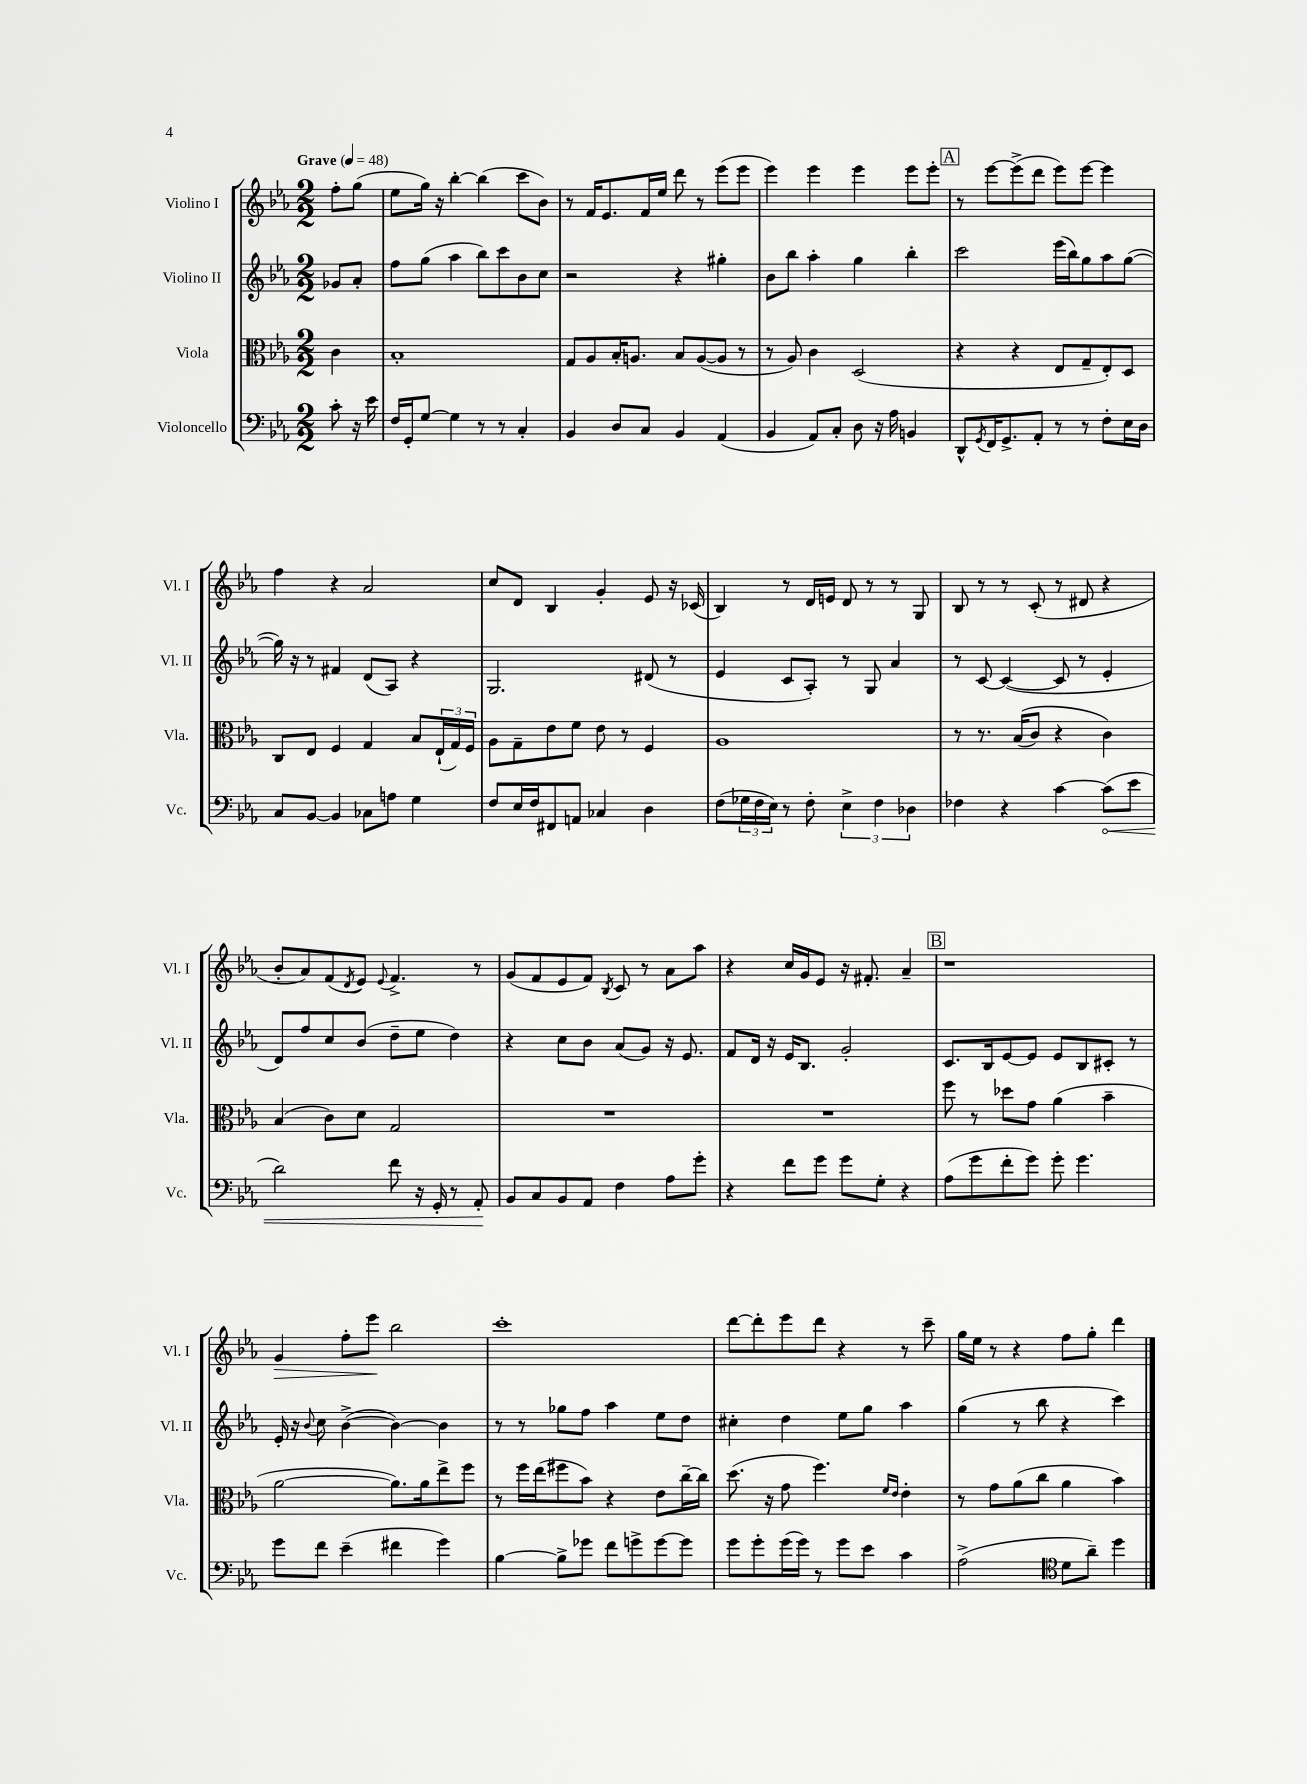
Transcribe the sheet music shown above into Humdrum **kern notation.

**kern	**kern	**kern	**kern
*staff4	*staff3	*staff2	*staff1
*clefF4	*clefC3	*clefG2	*clefG2
*k[b-e-a-]	*k[b-e-a-]	*k[b-e-a-]	*k[b-e-a-]
*M2/2	*M2/2	*M2/2	*M2/2
*MM48	*MM48	*MM48	*MM48
8c'\	4c\	8g-/L	8ff'\L
16r	.	8a-'/J	(8gg\J
16e-\	.	.	.
=	=	=	=
16F/LL	1B-'	8ff\L	8ee-\L
16GG'/J	.	.	.
[8G/J	.	(8gg\J	16gg\Jk)
.	.	.	16r
4G\]	.	4aa-\	[4bb-'\
8r	.	8bb-\L)	(4bb-\]
8r	.	8ccc\	.
4C'/	.	8b-\	8ccc\L
.	.	8cc\J	8b-\J)
=	=	=	=
4BB-/	8G/L	2r	8r
.	8A-/	.	16f/LK
.	.	.	8.e-/
8D/L	16B-'/K	.	.
.	8.A/J	.	.
8C/J	.	.	16f/L
.	.	.	16ee-/JJ
4BB-/	8B-/L	4r	8ddd\
.	([8A/	.	8r
(4AA-/	8A/]J	4gg#'\	(8eee-\L
.	8r	.	8eee-\J
=	=	=	=
4BB-/	8r	8b-\L	4eee-\)
.	8A-/)	8bb-\J	.
8AA-/L)	4c\	4aa-'\	4eee-\
8C'/J	.	.	.
8D\	(2D/	4gg\	4eee-\
16r	.	.	.
16A-\	.	.	.
4BB/	.	4bb-'\	8eee-\L
.	.	.	8eee-'\J
=	=	=	=
8DD^^/L	4r	2ccc\	8r
8qGG/	.	.	.
16FF/K	.	.	[8eee-\L
8.GG^/	.	.	.
.	4r	.	(8eee-^\]
8AA-'/J	.	.	8ddd\J
8r	8E-/L	(16eee-\LL	8eee-\L)
.	.	16bb-\J)	.
8r	8G~/	8gg\	[8eee-\J
8F'\L	8E-'/)	8aa-\	4eee-\]
16E-\L	8D/J	([8gg\J	.
16D\JJ	.	.	.
=	=	=	=
8C/L	8C/L	16gg\])	4ff\
.	.	16r	.
[8BB-/J	8E-/J	8r	.
4BB-/]	4F/	4f#/	4r
8C-\L	4G/	(8d/L	2a-/
8A\J	.	8A-/J)	.
4G\	8B-/L	4r	.
.	(24E-`/L	.	.
.	24G/)	.	.
.	24F/JJ	.	.
=	=	=	=
8F/L	8A-\L	2.G/	8cc/L
16E-/L	8G~\	.	8d/J
16F/J	.	.	.
8FF#/	8e-\	.	4B-/
8AA/J	8f\J	.	.
4C-/	8e-\	.	4g'/
.	8r	.	.
4D\	4F/	(8d#/	8e-/
.	.	8r	16r
.	.	.	(16c-/
=	=	=	=
(8F\L	1A-	4e-/	4B-/)
24G-\L	.	.	.
24F\	.	.	.
24E-\JJ)	.	.	.
8r	.	8c/L	8r
8F'\	.	8A-'/J)	16d/LL
.	.	.	16e/JJ
6E-^\	.	8r	8d/
.	.	8G/	8r
6F\	.	.	.
.	.	4a-/	8r
6D-\	.	.	.
.	.	.	8G/
=	=	=	=
4F-\	8r	8r	8B-/
.	8.r	[8c/	8r
4r	.	(4c/_	8r
.	&((16B-/LK	.	.
.	8c/J)	.	(8c'/
[4c\	4r	8c/]	8r
.	.	8r	8d#/
(8c\]L	4c\&)	4e-'/	4r
8e-\J	.	.	.
=	=	=	=
2d\)	(4B-/	8d/L)	8b-'/L
.	.	8ff/	8a-/)
.	8c\L)	8cc/	(8f/
.	.	.	8qd/
.	8d\J	(8b-/J	8e-/J)
.	.	.	8qqe-/
8f\	2G/	8dd~\L	4.f^/
16r	.	8ee-\J	.
16GG'/	.	.	.
8r	.	4dd\)	.
8AA-'/	.	.	8r
=	=	=	=
8BB-/L	1r	4r	(8g/L
8C/	.	.	8f/
8BB-/	.	8cc\L	8e-/
8AA-/J	.	8b-\J	8f/J)
.	.	.	8qB-/
4F\	.	(8a-/L	8c/
.	.	8g/J)	8r
8A-\L	.	16r	8a-\L
.	.	8.e-/	.
8g'\J	.	.	8aa-\J
=	=	=	=
4r	1r	8f/L	4r
.	.	16d/Jk	.
.	.	16r	.
8f\L	.	16e-/LK	16cc/LL
.	.	8.B-/J	16g/J
8g\J	.	.	8e-/J
8g\L	.	2g'/	16r
.	.	.	8.f#'/
8G'\J	.	.	.
4r	.	.	4a-~/
=	=	=	=
(8A-\L	8ff\	8.c/L	1r
8g\	8r	.	.
.	.	16B-/k	.
8f'\	8dd-\L	[8e-/	.
8g\J)	8g\J	8e-/]J	.
8g'\	(4a-\	8e-/L	.
4.g\	.	8B-/	.
.	4b-~\	8c#'/J	.
.	.	8r	.
=	=	=	=
8g\L	[2a-\	16e-'/	4g/
.	.	16r	.
.	.	8qqb-/	.
8f\J	.	8cc\	.
(4e-~\	.	([4b-^\	8ff'\L
.	.	.	8eee-\J
4f#\	8.a-\]L)	4b-\_)	2bb-\
.	16a-\k	.	.
4g\)	8ee-^\	4b-\]	.
.	8ff\J	.	.
=	=	=	=
[4B-\	8r	8r	1ccc'
.	16ff\LL	8r	.
.	(16ee-\J	.	.
8B-^\]L	8ff#\	8gg-\L	.
8g-\J	8b-\J)	8ff\J	.
8f\L	4r	4aa-\	.
8g^\	.	.	.
[8g\	8e-\L	8ee-\L	.
8g\]J	[16cc~\L	8dd\J	.
.	16cc\]JJ	.	.
=	=	=	=
8g\L	(8.dd\	4cc#'\	[8ddd\L
8g'\	.	.	8ddd'\]
.	16r	.	.
(16g\L	8g\	4dd\	8eee-\
16g\JJ)	.	.	.
8r	4.ff\)	.	8ddd\J
8g\L	.	8ee-\L	4r
8e-\J	.	8gg\J	.
.	16qqf/LL	.	.
.	16qqe-/JJ	.	.
4c\	4e-'\	4aa-\	8r
.	.	.	8ccc~\
=	=	=	=
(2A-^\	8r	(4gg\	16gg\LL
.	.	.	16ee-\JJ
.	8g\L	.	8r
.	(8a-\	8r	4r
.	8cc\J	8bb-\	.
*clefC4	*	*	*
8d\L	4a-\	4r	8ff\L
8a-~\J)	.	.	8gg'\J
4dd\	4b-\)	4ccc\)	4ddd\
==	==	==	==
*-	*-	*-	*-
